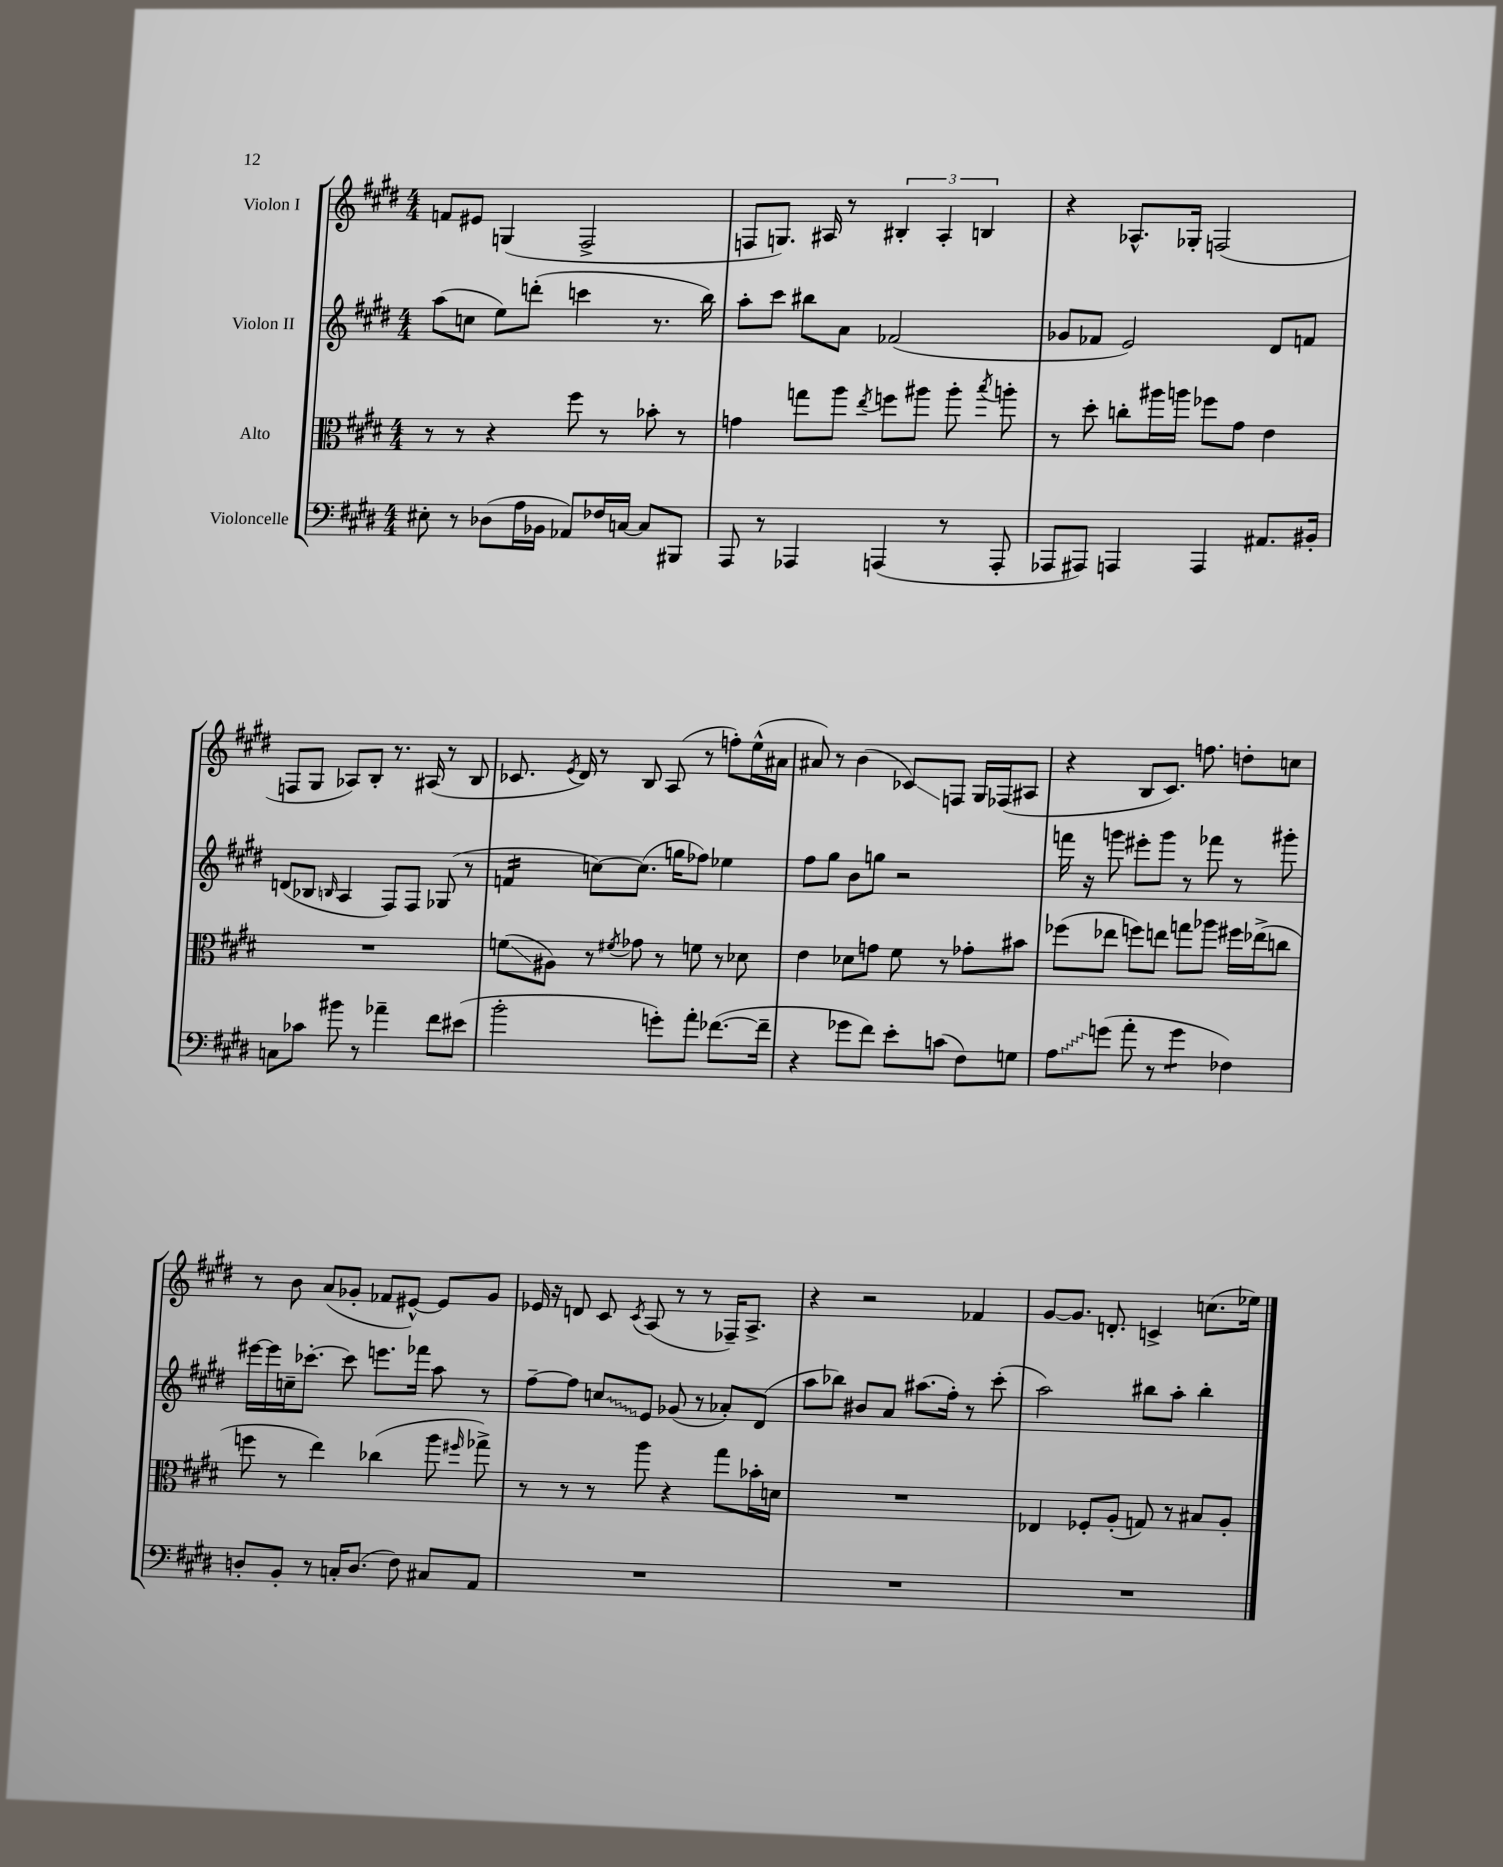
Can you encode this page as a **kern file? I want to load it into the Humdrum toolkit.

**kern	**kern	**kern	**kern
*staff4	*staff3	*staff2	*staff1
*clefF4	*clefC3	*clefG2	*clefG2
*k[f#c#g#d#]	*k[f#c#g#d#]	*k[f#c#g#d#]	*k[f#c#g#d#]
*M4/4	*M4/4	*M4/4	*M4/4
8E#'	8r	(8aa	8f
8r	8r	8cc	8e#
(8D-	4r	8ee)	(4G
16A	.	(8ddd'	.
16BB-	.	.	.
8AA-)	8ff#	4ccc	2F#^
16F-	8r	.	.
[16C	.	.	.
8C]	8b-'	8.r	.
8BBB#	8r	.	.
.	.	16bb)	.
=	=	=	=
8AAA	4g	8aa'	8F
8r	.	8ccc#	8.G)
4AAA-	8gg	8bb#	.
.	.	.	16A#
.	8aa	8a	8r
.	8qee	.	.
(4AAA	8ff	(2f-	6B#'
.	8aa#	.	.
.	.	.	6A#'
8r	8aa#'	.	.
.	.	.	6B
.	8qbb	.	.
8AAA'	8aa'	.	.
=	=	=	=
8AAA-	8r	8g-	4r
8AAA#)	8dd#'	8f-	.
4AAA	8cc'	2e)	8.A-^^
.	16aa#	.	.
.	16aa	.	16G-'
4AAA	8ff-	.	(2F
.	8g#	.	.
8.AA#	4e	8d#	.
.	.	8f	.
16BB#'	.	.	.
=	=	=	=
8C	1r	(8d	8F
8c-	.	8B-	8G#
.	.	16qqB	.
8b#	.	4A	8A-)
8r	.	.	8B'
4a-~	.	8F#)	8.r
.	.	8F#	.
.	.	.	(16A#
8f#	.	(8G-	8r
(8e#	.	8r	8B
=	=	=	=
2b'	(8f	4f	8.c-
.	8A#)	.	.
.	.	.	8qe
.	.	.	16d#)
.	8r	[8cc)	8r
.	8qf#	.	.
.	8g-	(8.cc]	8B
8g')	8r	.	(8A
.	.	16gg	.
8a'	8f	8ff-)	8r
([8.f-	8r	4ee-	8ff')
.	8d-	.	(16ee^^
16f-~]	.	.	16a#
=	=	=	=
4r	4e	8ff#	8a#)
.	.	8gg#	8r
8g-	8d-	8b	(4b
8f#)	8g	8gg	.
8e'	8f#	2r	8c-)
(8c	8r	.	8F
8F#)	8g-'	.	16G#
.	.	.	(16F-
8G	8b#	.	8A#
=	=	=	=
8A	(8ff-	16fff	4r
.	.	16r	.
(8g	8ee-	8ggg	.
8a'	8ff)	8eee#'	8B
8r	8ee	8ggg	8.c#)
4g	8gg	8r	.
.	.	.	8.ff
.	8aa-	8fff-	.
4F-)	16ff#	8r	8dd'
.	(16ee-^	.	.
.	8cc	8ggg#'	8cc
=	=	=	=
8D'	8ff	[16eee#	8r
.	.	16eee#]	.
8BB'	8r	16cc~	8b
.	.	[8.ccc-'	.
8r	4ee)	.	(8a
16C'	.	8ccc-]	8g-'
(8.D	.	.	.
.	(4cc-	8.eee	8f-
8F#)	.	.	[8e#^^)
.	.	16fff-	.
8C#	8aa	8aa	8e#]
.	16qqff#	.	.
8AA	8gg-^)	8r	8g-
=	=	=	=
1r	8r	[8ff#~	16e-
.	.	.	16r
.	8r	8ff#]	8d
.	8r	8cc	8c#
.	.	.	8qc#
.	8aa	8e	(8A
.	4r	(8g-	8r
.	.	8r	8r
.	8gg#	8a-')	16F-~)
.	.	.	8.A^
.	16b-'	(8d#	.
.	16d	.	.
=	=	=	=
1r	1r	8aa	4r
.	.	8bb-)	.
.	.	8b#	2r
.	.	8a	.
.	.	(8.aa#	.
.	.	16ff#')	.
.	.	8r	4f-
.	.	(8ccc#'	.
=	=	=	=
1r	4E-	2aa)	[8g#
.	.	.	8.g#]
.	8F-'	.	.
.	.	.	8.d'
.	(8A'	.	.
.	8G)	8bb#	4c^
.	8r	8aa'	.
.	8B#	4bb#'	(8.cc
.	8A'	.	.
.	.	.	16ee-)
==	==	==	==
*-	*-	*-	*-
